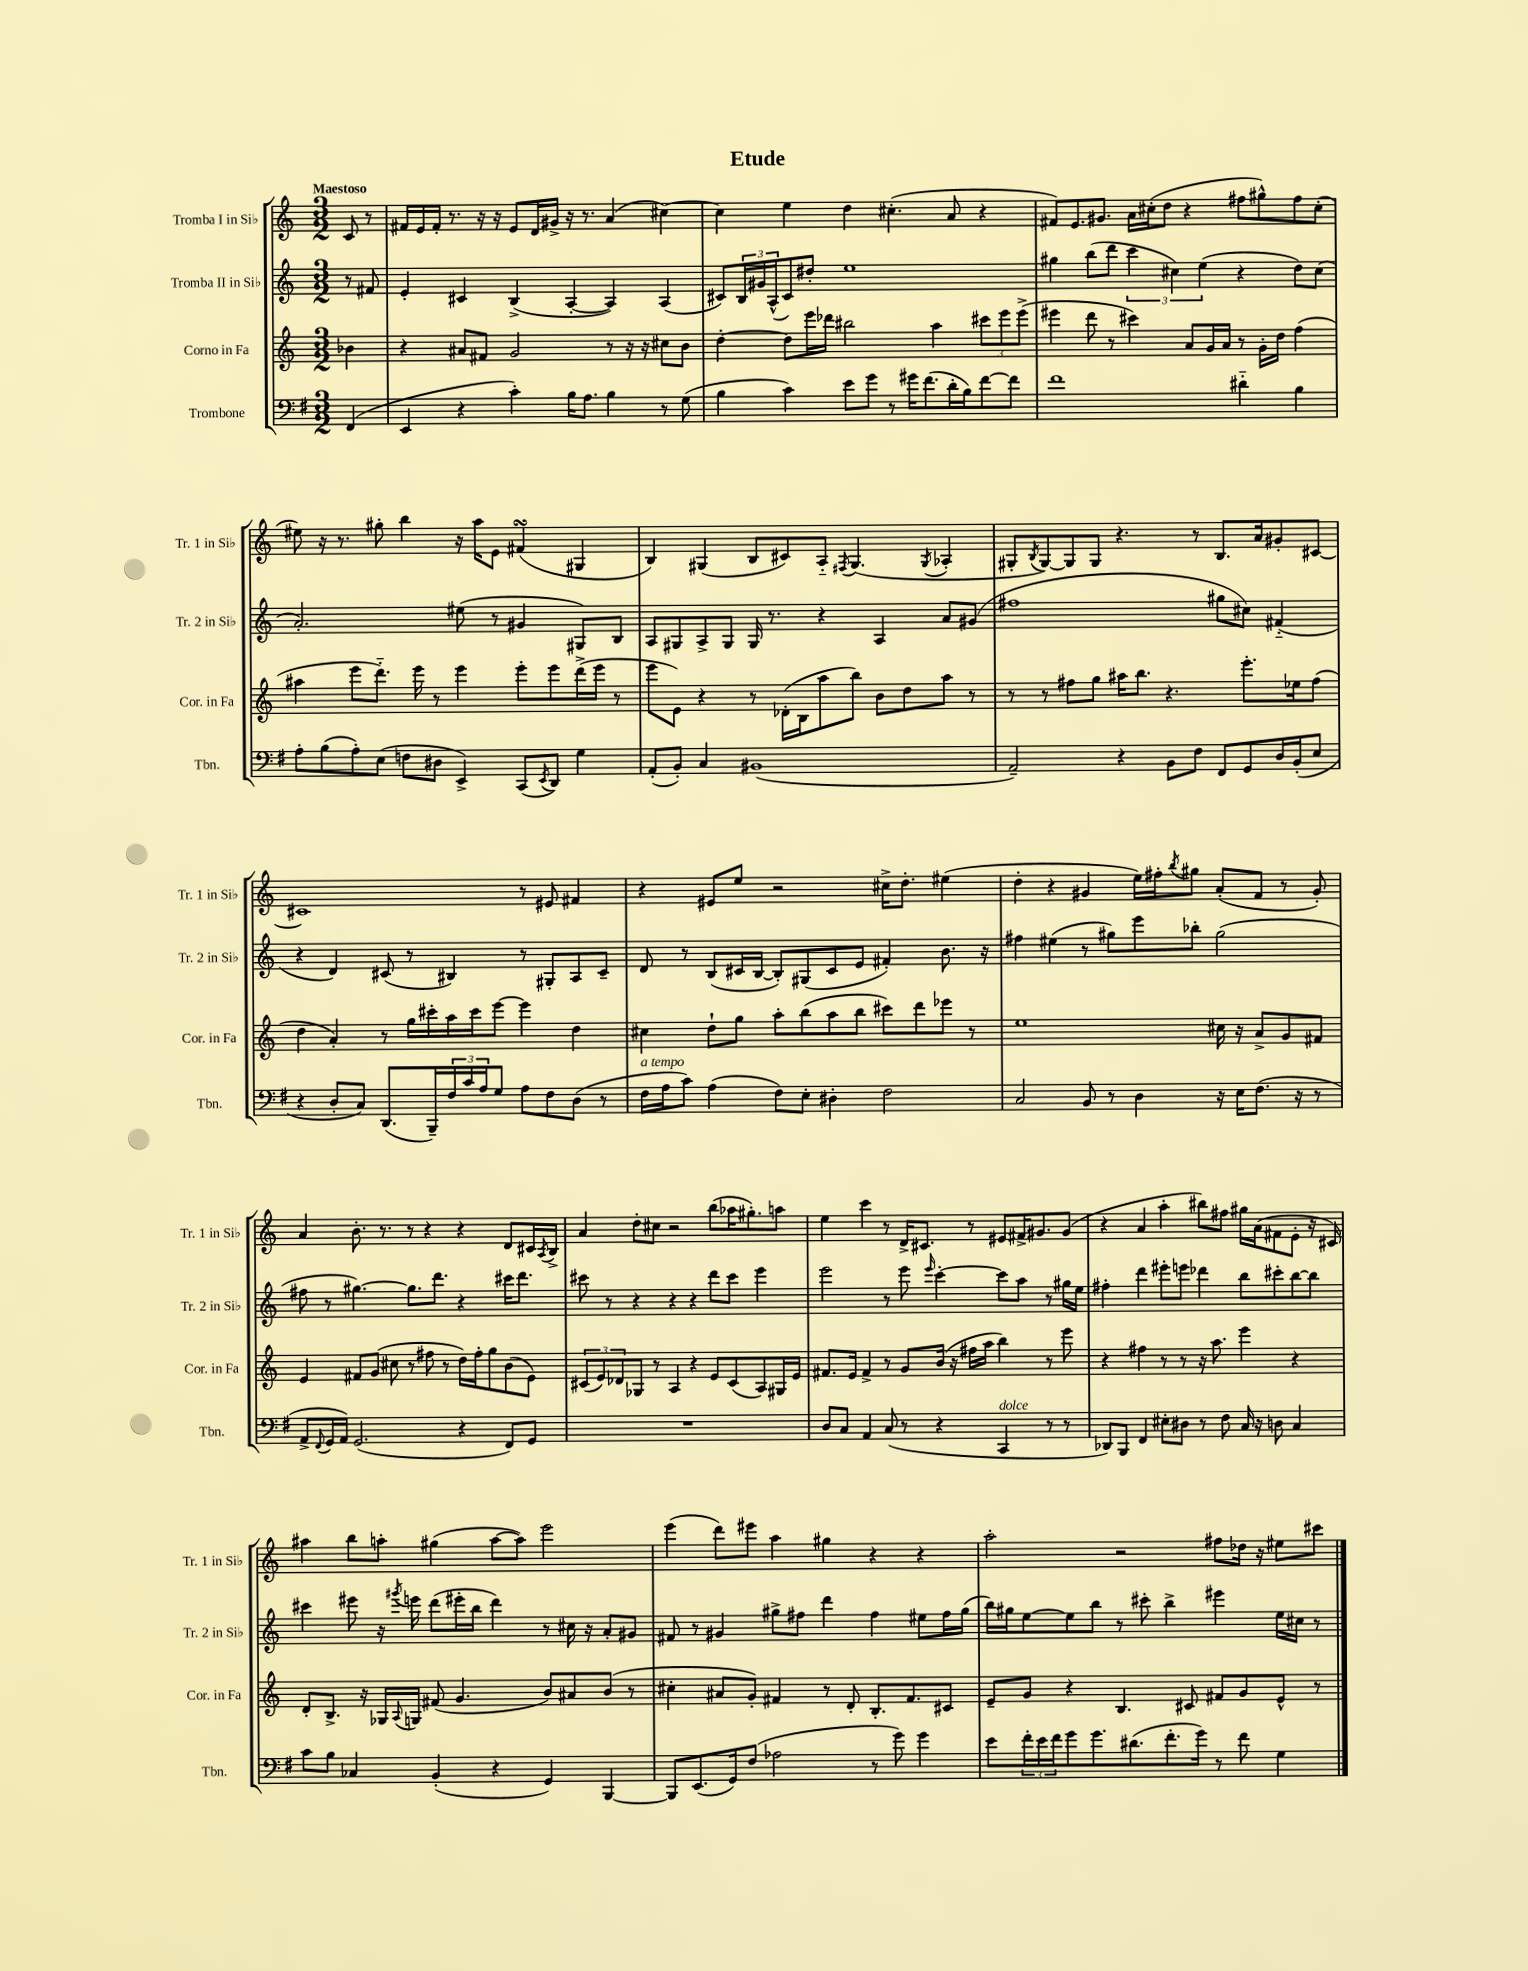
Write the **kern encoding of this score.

**kern	**kern	**kern	**kern
*staff4	*staff3	*staff2	*staff1
*clefF4	*clefG2	*clefG2	*clefG2
*k[f#]	*k[]	*k[]	*k[]
*M3/2	*M3/2	*M3/2	*M3/2
(4FF#	4b-	8r	8c
.	.	8f#	8r
=	=	=	=
4EE	4r	4e'	16f#
.	.	.	16e
.	.	.	16f#'
.	.	.	8.r
4r	8a#	4c#	.
.	8f#	.	16r
.	.	.	16r
4c')	2g	(4B^	8e
.	.	.	16d
.	.	.	16g#^
16B	.	[4A'	16r
8.A	.	.	8.r
4B	8r	4A])	(4a
.	16r	.	.
.	16r	.	.
8r	8cc#	(4A	[4cc#)
(8G	8b	.	.
=	=	=	=
4B	[4dd'	8c#)	4cc#]
.	.	24B	.
.	.	24g#	.
.	.	(24A^^	.
4c)	8dd]	8c#)	4ee
.	16eee	8dd#'	.
.	16ddd-	.	.
8e	2bb#	1ee	4dd
8g	.	.	.
8r	.	.	(4.cc#'
16g#	.	.	.
(8.f#	.	.	.
.	4aa	.	.
16d'	.	.	8a
16B)	.	.	.
[8f#	12ccc#	.	4r
.	12eee	.	.
8f#]	.	.	.
.	(12eee^	.	.
=	=	=	=
1f#	4eee#	4gg#	8f#)
.	.	.	8.e
.	8ddd	(8bb	.
.	.	.	8.g#
.	8r	8ddd	.
.	4ccc#)	6ccc	16a
.	.	.	(16cc#'
.	.	.	8dd
.	.	6cc#)	.
.	8a	.	4r
.	.	(6ee	.
.	16g	.	.
.	16a	.	.
4d#'~	8r	4r	8ff#
.	16g'	.	8gg#^^)
.	16dd	.	.
4B	(4ff	8dd)	8ff#
.	.	(8cc#	(8cc#'
=	=	=	=
8A'	4aa#	2.a')	8ee#)
(8B	.	.	16r
.	.	.	8.r
8A')	8eee	.	.
(8E	8.ddd'~)	.	8gg#'
8F	.	.	4bb
.	16eee	.	.
8D#	8r	.	.
4EE^)	4eee	(8ee#	16r
.	.	.	16aa
.	.	8r	8e
(8CC	8eee'	4g#	(4f#
8qEE	.	.	.
8DD)	8eee	.	.
4G	(16ddd^	8G#)	4G#
.	16eee	.	.
.	8r	8B	.
=	=	=	=
(8AA'	8eee	8A	4B)
8BB')	8e)	8G#	.
4C	4r	8A^	(4G#
.	.	8G#	.
(1BB#	8r	16G#	8B
.	.	8.r	.
.	(16d-'	.	8c#)
.	16B	.	.
.	8aa	4r	8A'~
.	.	.	8qF#
.	8bb)	.	(4.G#
.	8b	4A	.
.	8dd	.	.
.	.	.	8qG#
.	8aa	8a	4A-'
.	8r	(8g#	.
=	=	=	=
2AA~)	8r	1ff#	8G#'
.	.	.	8qB
.	8r	.	[8G#)
.	8ff#	.	8G#]
.	8gg	.	8G#
4r	16aa#	.	4.r
.	8.bb	.	.
8BB	4.r	.	.
8F#	.	.	8r
8FF#	.	8gg#	8.B
8GG	8.eee'	8cc#)	.
.	.	.	16a
16D	.	(4f#'~	8g#'
(16BB'	16ee-	.	.
8E	(8ff#	.	[8c#
=	=	=	=
4r	4dd	4r	1c#]
8D'	4a')	4d)	.
8C)	.	.	.
(8.DD	8r	(8c#	.
.	16gg	8r	.
16BBB~)	16ccc#'	.	.
24F#	16aa	4B#)	.
24c	.	.	.
.	16ccc#	.	.
24A	.	.	.
8G	[8eee	.	.
8A	4eee]	8r	8r
8F#	.	8G#'	8e#
(8D	4dd	8A	4f#
8r	.	8c#~	.
=	=	=	=
16F#	4cc#	8d	4r
16A	.	.	.
8c)	.	8r	.
(4A	8dd`	(8B	8e#
.	8gg	16c#	8ee
.	.	[16B	.
8F#)	8aa'	8B'])	2r
8E'	(8bb	(8G#	.
4D#'	8aa	8c#	.
.	8bb	8e	.
2F#	8ccc#)	4f#')	16cc#^
.	.	.	8.dd'
.	8ddd	.	.
.	8eee-	8.b	(4ee#
.	8r	.	.
.	.	16r	.
=	=	=	=
2C	1ee	4ff#	4dd'
.	.	(4ee#	4r
8BB	.	8r	4g#
8r	.	8gg#)	.
4D	.	8eee	16ee)
.	.	.	16ff#'
.	.	.	8qbb
.	.	8bb-'	8gg#
16r	16cc#	(2gg#	(8a'
16E	16r	.	.
(8.F#	8a^	.	8f
.	8g	.	8r
16r	.	.	.
8r	8f#	.	8g#')
=	=	=	=
8AA^	4e	8ff#	4a
8qqFF#	.	.	.
16GG	.	8r	.
16AA)	.	.	.
(2.GG	8f#	[4.gg#)	8.b'
.	(8g	.	.
.	.	.	8.r
.	8cc#	.	.
.	8r	8.gg#]	8r
.	8ff#	.	4r
.	.	8.ddd	.
.	8r	.	.
4r	16dd)	4r	4r
.	16ff#'	.	.
.	8gg	.	.
8FF#)	(8b	16ccc#	8d
.	.	8.ddd	.
8GG	8e)	.	16c#
.	.	.	8qA
.	.	.	16B^
=	=	=	=
1.r	(12c#	8ccc#	4a
.	12e)	.	.
.	.	8r	.
.	12d-	.	.
.	8G-	4r	8dd'
.	8r	.	8cc#
.	4A	4r	2r
.	4r	4r	.
.	8e	8ddd	(8bb
.	(8c#	8ccc#	16aa-
.	.	.	8.gg#')
.	8A)	4eee	.
.	16G#	.	8aa
.	16e	.	.
=	=	=	=
8D	8.f#	2eee	4ee
8C	.	.	.
.	16e	.	.
4AA	4f#^	.	4ccc
(8C	8r	8r	8r
8r	8g	8eee	16d^
.	.	.	8.c#
.	.	16qqeee	.
4r	(16b	[4ccc'	.
.	16r	.	.
.	16ff#	.	8r
.	16aa	.	.
4CC	4bb)	8ccc]	8e#
.	.	8aa	16f#^
.	.	.	8.g#
8r	8r	8r	.
8r	8eee	16gg#	(8g#
.	.	16ee	.
=	=	=	=
8DD-)	4r	4ff#'	4r
8BBB	.	.	.
4FF#	4ff#	4ddd	4a
8E#'	8r	8eee#'	4aa'
8D#	8r	8eee	.
8r	16r	4ddd-	8bb#)
.	8.aa	.	.
8F#	.	.	8ff#
16C	4eee	8bb	16gg#
16r	.	.	(16a
8D	.	8ccc#'	8f#
4C	4r	[8bb	8e'
.	.	8bb]	16r
.	.	.	16c#)
=	=	=	=
8c	8d'	4ccc#	4aa#
8B	8.B^	.	.
4C-	.	8eee#	8bb
.	16r	.	.
.	16G-	16r	8aa'
.	8qqA	8qggg#	.
.	16G	16eee	.
(4BB'	(8f#	(8ddd	(4gg#
.	4.g	16eee#'	.
.	.	16bb	.
4r	.	4ddd)	[8aa
.	.	.	8aa])
4GG)	8b)	8r	2eee
.	8a#	16cc#	.
.	.	16r	.
[4BBB	(8b	8a'	.
.	8r	8g#	.
=	=	=	=
8BBB]	4cc#'	8f#	(4eee
(8.EE	.	8r	.
.	8a#	4g#	8ddd)
16GG)	.	.	.
(8F#	8g')	.	8eee#
2A-	4f#	8gg#^	4aa
.	.	8ff#	.
.	8r	4ddd	4gg#
.	8d'	.	.
8r	8.B'	4ff#	4r
8g)	.	.	.
.	8.f#	.	.
4g	.	8ee#	4r
.	8c#	16ff#	.
.	.	(16gg#	.
=	=	=	=
8e	8e~	16bb)	2aa'
.	.	16gg#	.
24f#'	8g	[8ee	.
24e	.	.	.
24f#	.	.	.
8g	4r	8ee]	.
8.g	.	8bb	.
.	4.B	8r	2r
(8.d#	.	.	.
.	.	8ccc#'	.
8.f#'	.	4bb^	.
.	8c#	.	.
16g)	.	.	.
8r	8f#	4eee#	8ff#
8f#	8g	.	16dd-
.	.	.	16r
4G	8e^^	16ee	8ee#
.	.	16cc#	.
.	8r	8r	8ccc#
==	==	==	==
*-	*-	*-	*-
